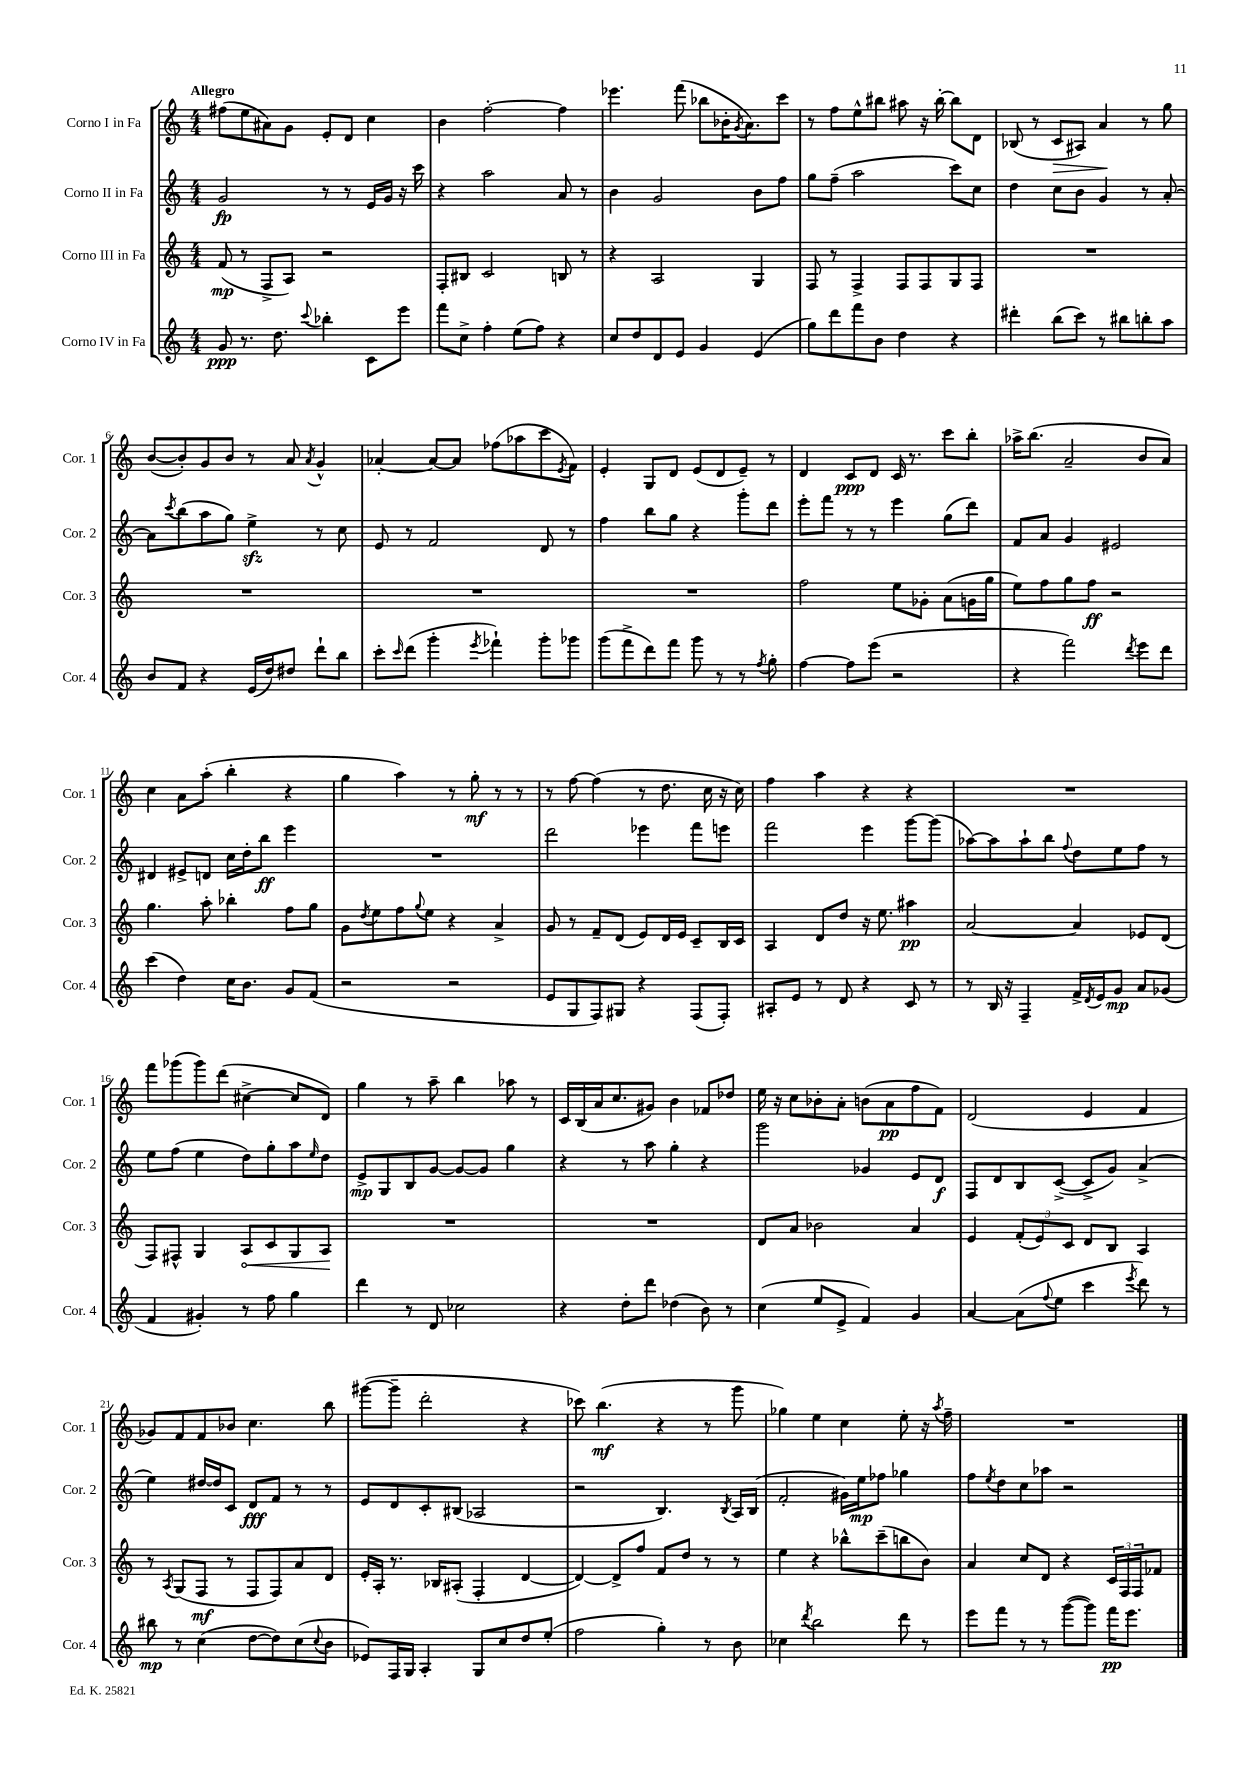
<<
\new StaffGroup <<
\new Staff = "s0" \with { instrumentName = "Corno I in Fa" shortInstrumentName = "Cor. 1" } {
    \clef treble \key c \major \numericTimeSignature \time 4/4 \tempo "Allegro"
    fis''8( e''8 ais'8) g'8 e'8-. d'8 c''4 |
    b'4 f''2~-. f''4 |
    ees'''4. f'''8( bes''8 bes'16-. \acciaccatura { g'8 } a'8.) c'''8 |
    r8 f''8 e''8-^ bis''8 ais''8 r16 bis''16~-. bis''8 d'8 |
    bes8( r8 c'8\> ais8) a'4\! r8 g''8 |
    b'8~( b'8-.) g'8 b'8 r8 a'8 \acciaccatura { a'8 } g'4-^ |
    aes'4~-. aes'8~ aes'8 fes''8( aes''8 c'''8 \acciaccatura { e'8 } f'8) |
    e'4-. g8 d'8 e'8( d'8 e'8--) r8 |
    d'4 c'8\ppp d'8 c'16 r8. c'''8 b''8-. |
    aes''16-> b''8.( a'2-- b'8 a'8) |
    c''4 a'8 a''8-.( b''4-. r4 |
    g''4 a''4) r8 g''8-.\mf r8 r8 |
    r8 f''8~ f''4( r8 d''8. c''16 r16 c''16) |
    f''4 a''4 r4 r4 |
    R1 |
    f'''8 ges'''8( ges'''8) d'''8( cis''4~-> cis''8 d'8) |
    g''4 r8 a''8-- b''4 aes''8 r8 |
    c'16 b16( a'16 c''8. gis'8) b'4 fes'8 des''8 |
    e''16 r16 c''8 bes'8-. a'8-. b'8( a'8\pp f''8 f'8) |
    d'2( e'4 f'4 |
    ges'8) f'8 f'8 bes'8 c''4. b''8 |
    gis'''8~( gis'''8-- d'''2-. r4 |
    ces'''8) b''4.\mf( r4 r8 g'''8 |
    ges''4) e''4 c''4 e''8-. r16 \acciaccatura { a''8 } f''16-- |
    R1 \bar "|." |
}
\new Staff = "s1" \with { instrumentName = "Corno II in Fa" shortInstrumentName = "Cor. 2" } {
    \clef treble \key c \major \numericTimeSignature \time 4/4
    g'2\fp r8 r8 e'16 g'16 r16 c'''16 |
    r4 a''2 a'8 r8 |
    b'4 g'2 b'8 f''8 |
    g''8 f''8--( a''2 c'''8) c''8 |
    d''4 c''8 b'8 g'4 r8 a'8~-. |
    a'8 \acciaccatura { c'''8 } b''8( a''8 g''8) e''4->\sfz r8 c''8 |
    e'8 r8 f'2 d'8 r8 |
    f''4 b''8 g''8 r4 g'''8-. d'''8 |
    e'''8-. f'''8 r8 r8 e'''4 g''8( d'''8) |
    f'8 a'8 g'4 eis'2 |
    dis'4 eis'8-> d'8 c''16 d''16-. b''8\ff e'''4 |
    R1 |
    d'''2 ees'''4 f'''8 e'''8 |
    f'''2 e'''4 g'''8~ g'''8( |
    aes''8~) aes''8 aes''8-! b''8 \appoggiatura { f''8 } d''8 e''8 f''8 r8 |
    e''8 f''8( e''4 d''8) g''8-. a''8 \grace { e''16 } d''8 |
    e'8->\mp g8 b8 g'8~ g'8~ g'8 g''4 |
    r4 r8 a''8 g''4-. r4 |
    g'''2 ges'4 e'8 d'8\f |
    f8 d'8 b8 c'8~->( c'8-> g'8) a'4->( |
    e''4) dis''16~ dis''16 c'8 d'8\fff f'8 r8 r8 |
    e'8 d'8 c'8-. bis8( aes2 |
    r2 b4.) \acciaccatura { b8 } a16 b16( |
    f'2-. gis'16) e''16\mp fes''8 ges''4 |
    f''8 \acciaccatura { e''8 } d''8 c''8 aes''8 r2 \bar "|." |
}
\new Staff = "s2" \with { instrumentName = "Corno III in Fa" shortInstrumentName = "Cor. 3" } {
    \clef treble \key c \major \numericTimeSignature \time 4/4
    f'8\mp( r8 f8-> a8) r2 |
    f8-. bis8 c'2 b8 r8 |
    r4 a2 g4 |
    f8 r8 f4-> f8 f8 g8 f8 |
    R1 |
    R1 |
    R1 |
    R1 |
    f''2 e''8 ges'8-. a'8( g'16 g''16 |
    e''8) f''8 g''8 f''8\ff r2 |
    g''4. a''8-. bes''4-. f''8 g''8 |
    g'8 \acciaccatura { d''8 } e''8 f''8 \appoggiatura { g''8 } e''8 r4 a'4-> |
    g'8 r8 f'8-- d'8( e'8) d'16 e'16 c'8-- b16 c'16 |
    a4 d'8 d''8 r16 e''8. ais''4\pp |
    a'2~ a'4 ees'8 d'8( |
    f8) fis8-^ g4 \once \override Hairpin.circled-tip = ##t a8\< c'8 g8 a8\! |
    R1 |
    R1 |
    d'8 a'8 bes'2 a'4 |
    e'4 \tuplet 3/2 { f'8-.( e'8) c'8 } d'8 b8 a4 |
    r8 \acciaccatura { a8 } g8( f8\mf r8 f8 f8) a'8 d'8 |
    e'16-. a16-. r8. bes16 ais8-.( f4-. d'4~ |
    d'4~) d'8-> f''8 f'8 d''8 r8 r8 |
    e''4 r4 bes''8-^ c'''8--( b''8 b'8) |
    a'4 c''8 d'8 r4 \tuplet 3/2 { c'16 f16 f16 } fes'8 \bar "|." |
}
\new Staff = "s3" \with { instrumentName = "Corno IV in Fa" shortInstrumentName = "Cor. 4" } {
    \clef treble \key c \major \numericTimeSignature \time 4/4
    g'8\ppp r8. d''8. \appoggiatura { c'''8 } bes''4-. c'8 e'''8 |
    f'''8 c''8-> f''4-. e''8( f''8) r4 |
    c''8 d''8 d'8 e'8 g'4 e'4( |
    g''8) d'''8 f'''8 b'8 d''4 r4 |
    dis'''4-. b''8( c'''8) r8 bis''8 b''8-. a''8 |
    b'8 f'8 r4 e'16( d''16) dis''8 d'''8-! b''8 |
    c'''8-. \grace { c'''16 } d'''8( g'''4-. \acciaccatura { e'''8 } fes'''4-!) g'''8-. ges'''8 |
    g'''8( f'''8-> d'''8) f'''8 g'''8 r8 r8 \acciaccatura { f''8 } g''8-. |
    f''4~ f''8 e'''8( r2 |
    r4 f'''2) \acciaccatura { d'''8 } e'''8 d'''8 |
    c'''4( d''4) c''16 b'8. g'8 f'8( |
    r2 r2 |
    e'8 g8 f8) gis8 r4 f8( f8-.) |
    ais8-. e'8 r8 d'8 r4 c'8 r8 |
    r8 b16 r16 f4-- f'16-> \acciaccatura { d'8 } e'16 g'8\mp a'8 ges'8( |
    f'4 gis'4-.) r8 f''8 g''4 |
    d'''4 r8 d'8 ces''2 |
    r4 d''8-. d'''8 des''4( b'8) r8 |
    c''4( e''8 e'8-> f'4) g'4 |
    a'4~ a'8( \appoggiatura { f''8 } e''8 c'''4 \acciaccatura { e'''8 } d'''8) r8 |
    bis''8\mp r8 c''4( d''8~ d''8) c''8( \appoggiatura { c''8 } b'8 |
    ees'8) f16 g16 a4-. g8 c''8 d''8 e''8-.( |
    f''2 g''4-.) r8 b'8 |
    ces''4 \acciaccatura { d'''8 } b''2 d'''8 r8 |
    e'''8 f'''8 r8 r8 g'''8~( g'''8) f'''16\pp e'''8. \bar "|." |
}
>>
>>
